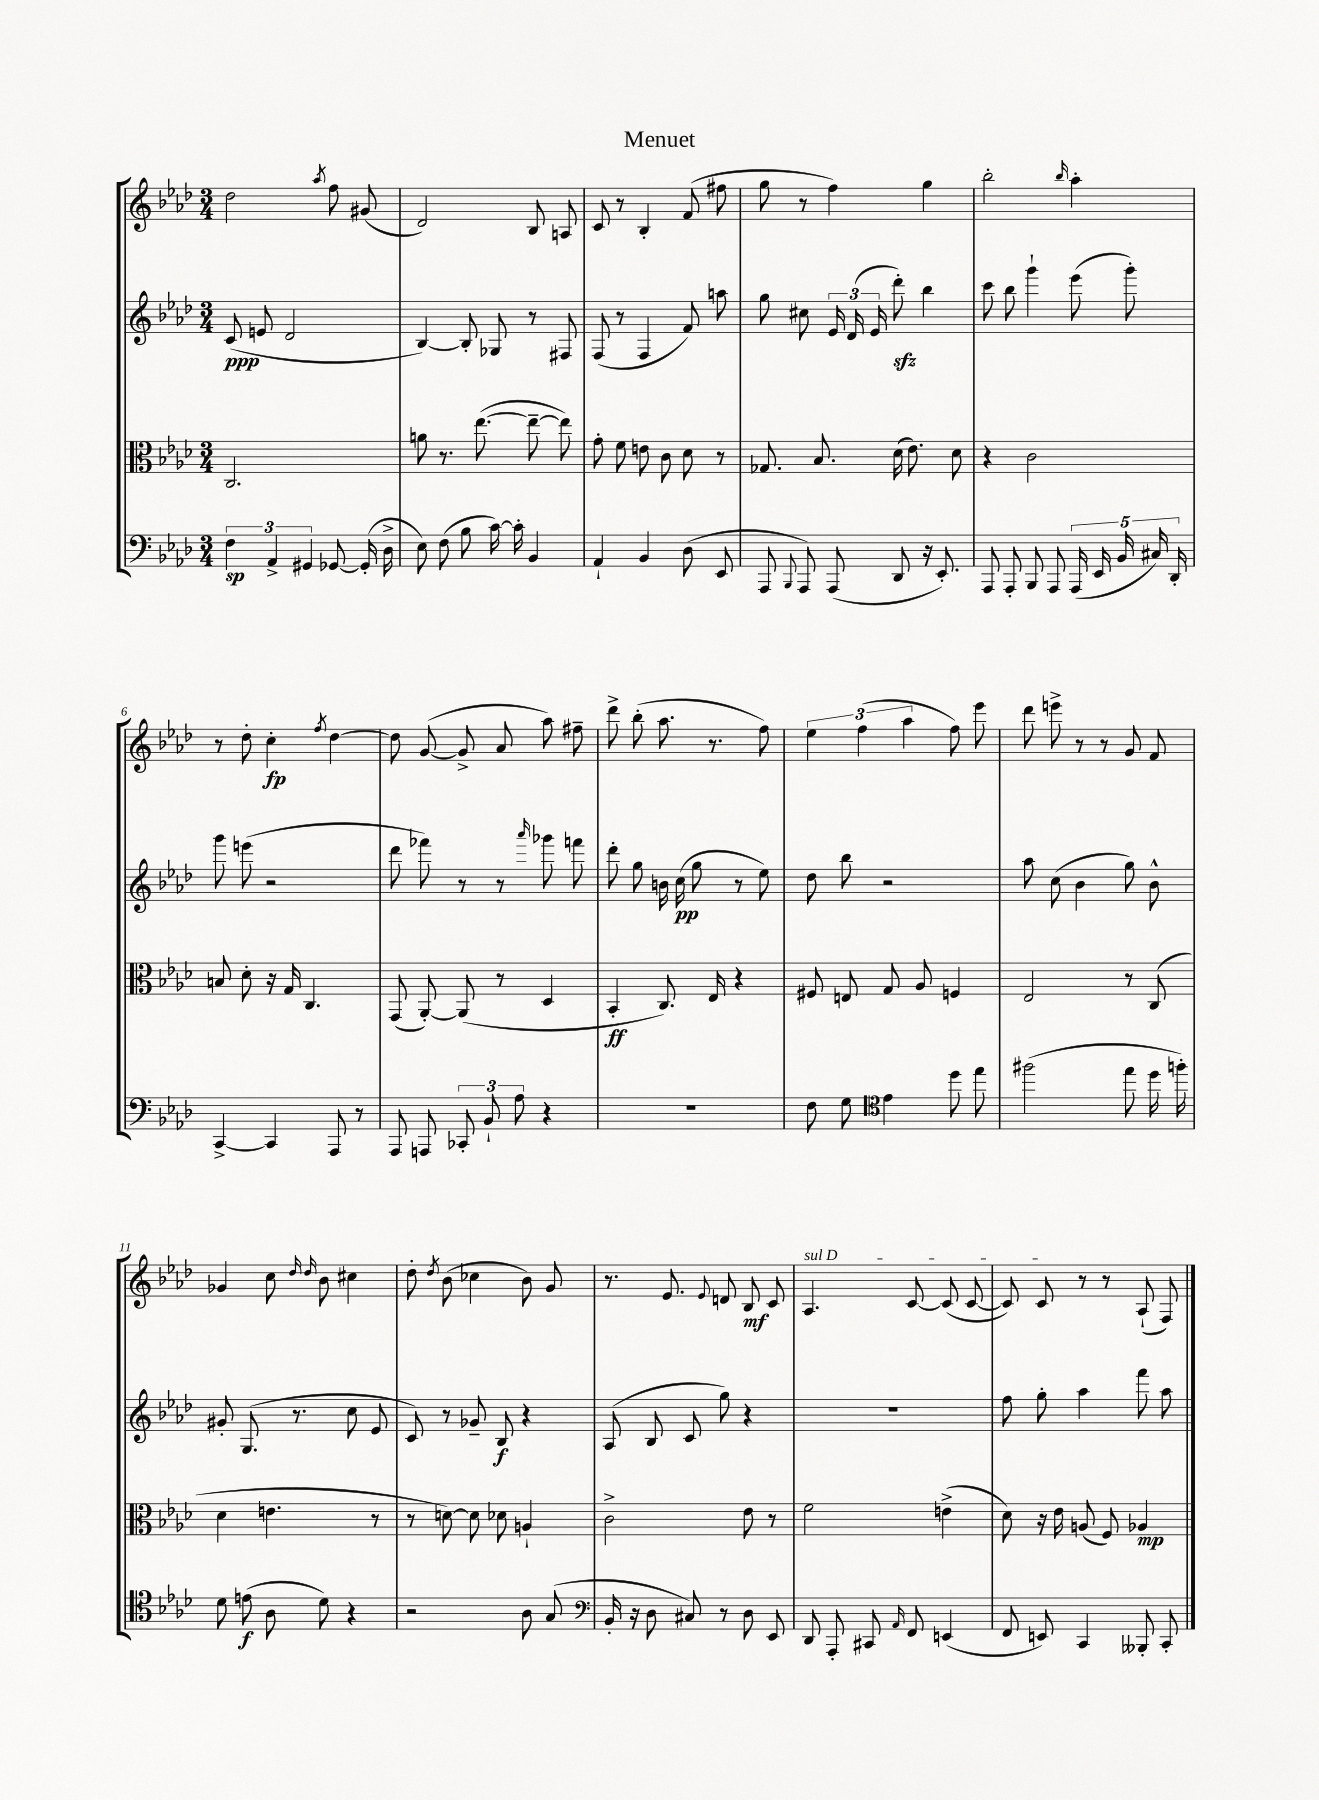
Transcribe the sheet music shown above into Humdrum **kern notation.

**kern	**kern	**kern	**kern
*staff4	*staff3	*staff2	*staff1
*clefF4	*clefC3	*clefG2	*clefG2
*k[b-e-a-d-]	*k[b-e-a-d-]	*k[b-e-a-d-]	*k[b-e-a-d-]
*M3/4	*M3/4	*M3/4	*M3/4
6F\	2.C/	(8c/	2dd-\
.	.	8e/	.
6AA-^/	.	.	.
.	.	2d-/	.
6GG#/	.	.	.
.	.	.	8qaa-/
[8GG-/	.	.	8ff\
(16GG-'/]	.	.	(8g#/
16D-^\	.	.	.
=	=	=	=
8E-\)	8a\	[4B-/)	2d-/)
(8F\	8.r	.	.
8B-\	.	8B-'/]	.
.	([8.ee-\	.	.
[16c\)	.	8G-/	.
16c'\]	.	.	.
4BB-/	8ee-~\_	8r	8B-/
.	8ee-\])	8F#/	8A/
=	=	=	=
4AA-`/	8g'\	(8F/	8c/
.	8f\	8r	8r
4BB-/	8e\	4F/	4B-'/
.	8c\	.	.
(8D-\	8d-\	8f/)	(8f/
8EE-/	8r	8aa\	8ff#\
=	=	=	=
8AAA-/	8.G-/	8gg\	8gg\
8qqBBB-/	.	.	.
8AAA-/)	.	8cc#\	8r
.	8.B-/	.	.
(8AAA-/	.	24e-/	4ff\)
.	.	(24d-/	.
.	.	24e-/	.
8DD-/	(16d-\	8ddd-'\)	.
.	8.e-\)	.	.
16r	.	4bb-\	4gg\
8.EE-'/)	.	.	.
.	8d-\	.	.
=	=	=	=
8AAA-/	4r	8ccc\	2bb-'\
8AAA-'/	.	8bb-\	.
8BBB-/	2c\	4ggg`\	.
8AAA-/	.	.	.
.	.	.	16qqbb-/
(20AAA-/	.	(8eee-\	4aa-'\
20EE-/	.	.	.
20BB-/	.	.	.
.	.	8ggg'\)	.
20C#/)	.	.	.
20DD-'/	.	.	.
=	=	=	=
[4CC^/	8B/	8ggg\	8r
.	8d-'\	(8eee\	8dd-'\
4CC/]	16r	2r	4cc'\
.	16G/	.	.
.	4.C/	.	.
.	.	.	8qff/
8AAA-/	.	.	[4dd-\
8r	.	.	.
=	=	=	=
8AAA-/	(8GG/	8ddd-\	8dd-\]
8AAA/	[8AA-'/)	8fff-\)	([8g/
12CC-'/	(8AA-/]	8r	8g^/]
12BB-`/	.	.	.
.	8r	8r	8a-/
12A-\	.	.	.
.	.	16qqaaa-/	.
4r	4D-/	8ggg-\	8aa-\)
.	.	8fff\	8ff#~\
=	=	=	=
2.r	4BB-'/	8ddd-'\	8ddd-^\
.	.	8gg\	(8bb-'\
.	8.C/)	16b\	8.aa-\
.	.	(16cc\	.
.	.	8gg\	.
.	16E-/	.	8.r
.	4r	8r	.
.	.	8ee-\)	8ff\)
=	=	=	=
8F\	8F#/	8dd-\	6ee-\
8G\	8E/	8bb-\	.
.	.	.	(6ff\
*clefC4	*	*	*
4e-\	8G/	2r	.
.	.	.	6aa-\
.	8A-/	.	.
8dd-\	4F/	.	8ff\)
8ee-\	.	.	8eee-\
=	=	=	=
(2ff#\	2E-/	8aa-\	8ddd-\
.	.	(8cc\	8eee^\
.	.	4b-\	8r
.	.	.	8r
8ee-\	8r	8gg\)	8g/
16dd-\	(8C/	8b-^^\	8f/
16ff'\)	.	.	.
=	=	=	=
8d-\	4d-\	8g#'/	4g-/
(8e\	.	(8.G/	.
8A-\	4.e\	.	8cc\
.	.	8.r	.
.	.	.	16qqdd-/
.	.	.	16qqdd-/
8d-\)	.	.	8b-\
4r	.	8cc\	4cc#\
.	8r	8e-/	.
=	=	=	=
2r	8r	8c/)	8dd-'\
.	.	.	8qdd-/
.	[8d\)	8r	(8b-\
.	8d\]	8g-~/	4cc-\
.	8d-\	8B-/	.
8A-\	4A`/	4r	8b-\)
(8G/	.	.	8g/
=	=	=	=
*clefF4	*	*	*
16BB-'/	2c^\	(8A-/	8.r
16r	.	.	.
8D-\	.	8B-/	.
.	.	.	8.e-/
8C#/)	.	8c/	.
.	.	.	8qqe-/
8r	.	8gg\)	8d/
8D-\	8e-\	4r	8B-/
8EE-/	8r	.	8c/
=	=	=	=
8DD-/	2f\	2.r	4.A-/
8AAA-'/	.	.	.
8CC#/	.	.	.
16qqAA-/	.	.	.
8FF/	.	.	[8c/
(4EE/	(4e^\	.	(8c/]
.	.	.	[8c/
=	=	=	=
8FF/	8d-\)	8ff\	8c/])
8EE/)	16r	8gg'\	8c/
.	16e-\	.	.
4CC/	(8A/	4aa-\	8r
.	8F/)	.	8r
8BBB--'/	4A-/	8fff\	(8A-`/
8CC'/	.	8aa-\	8F/)
==	==	==	==
*-	*-	*-	*-
